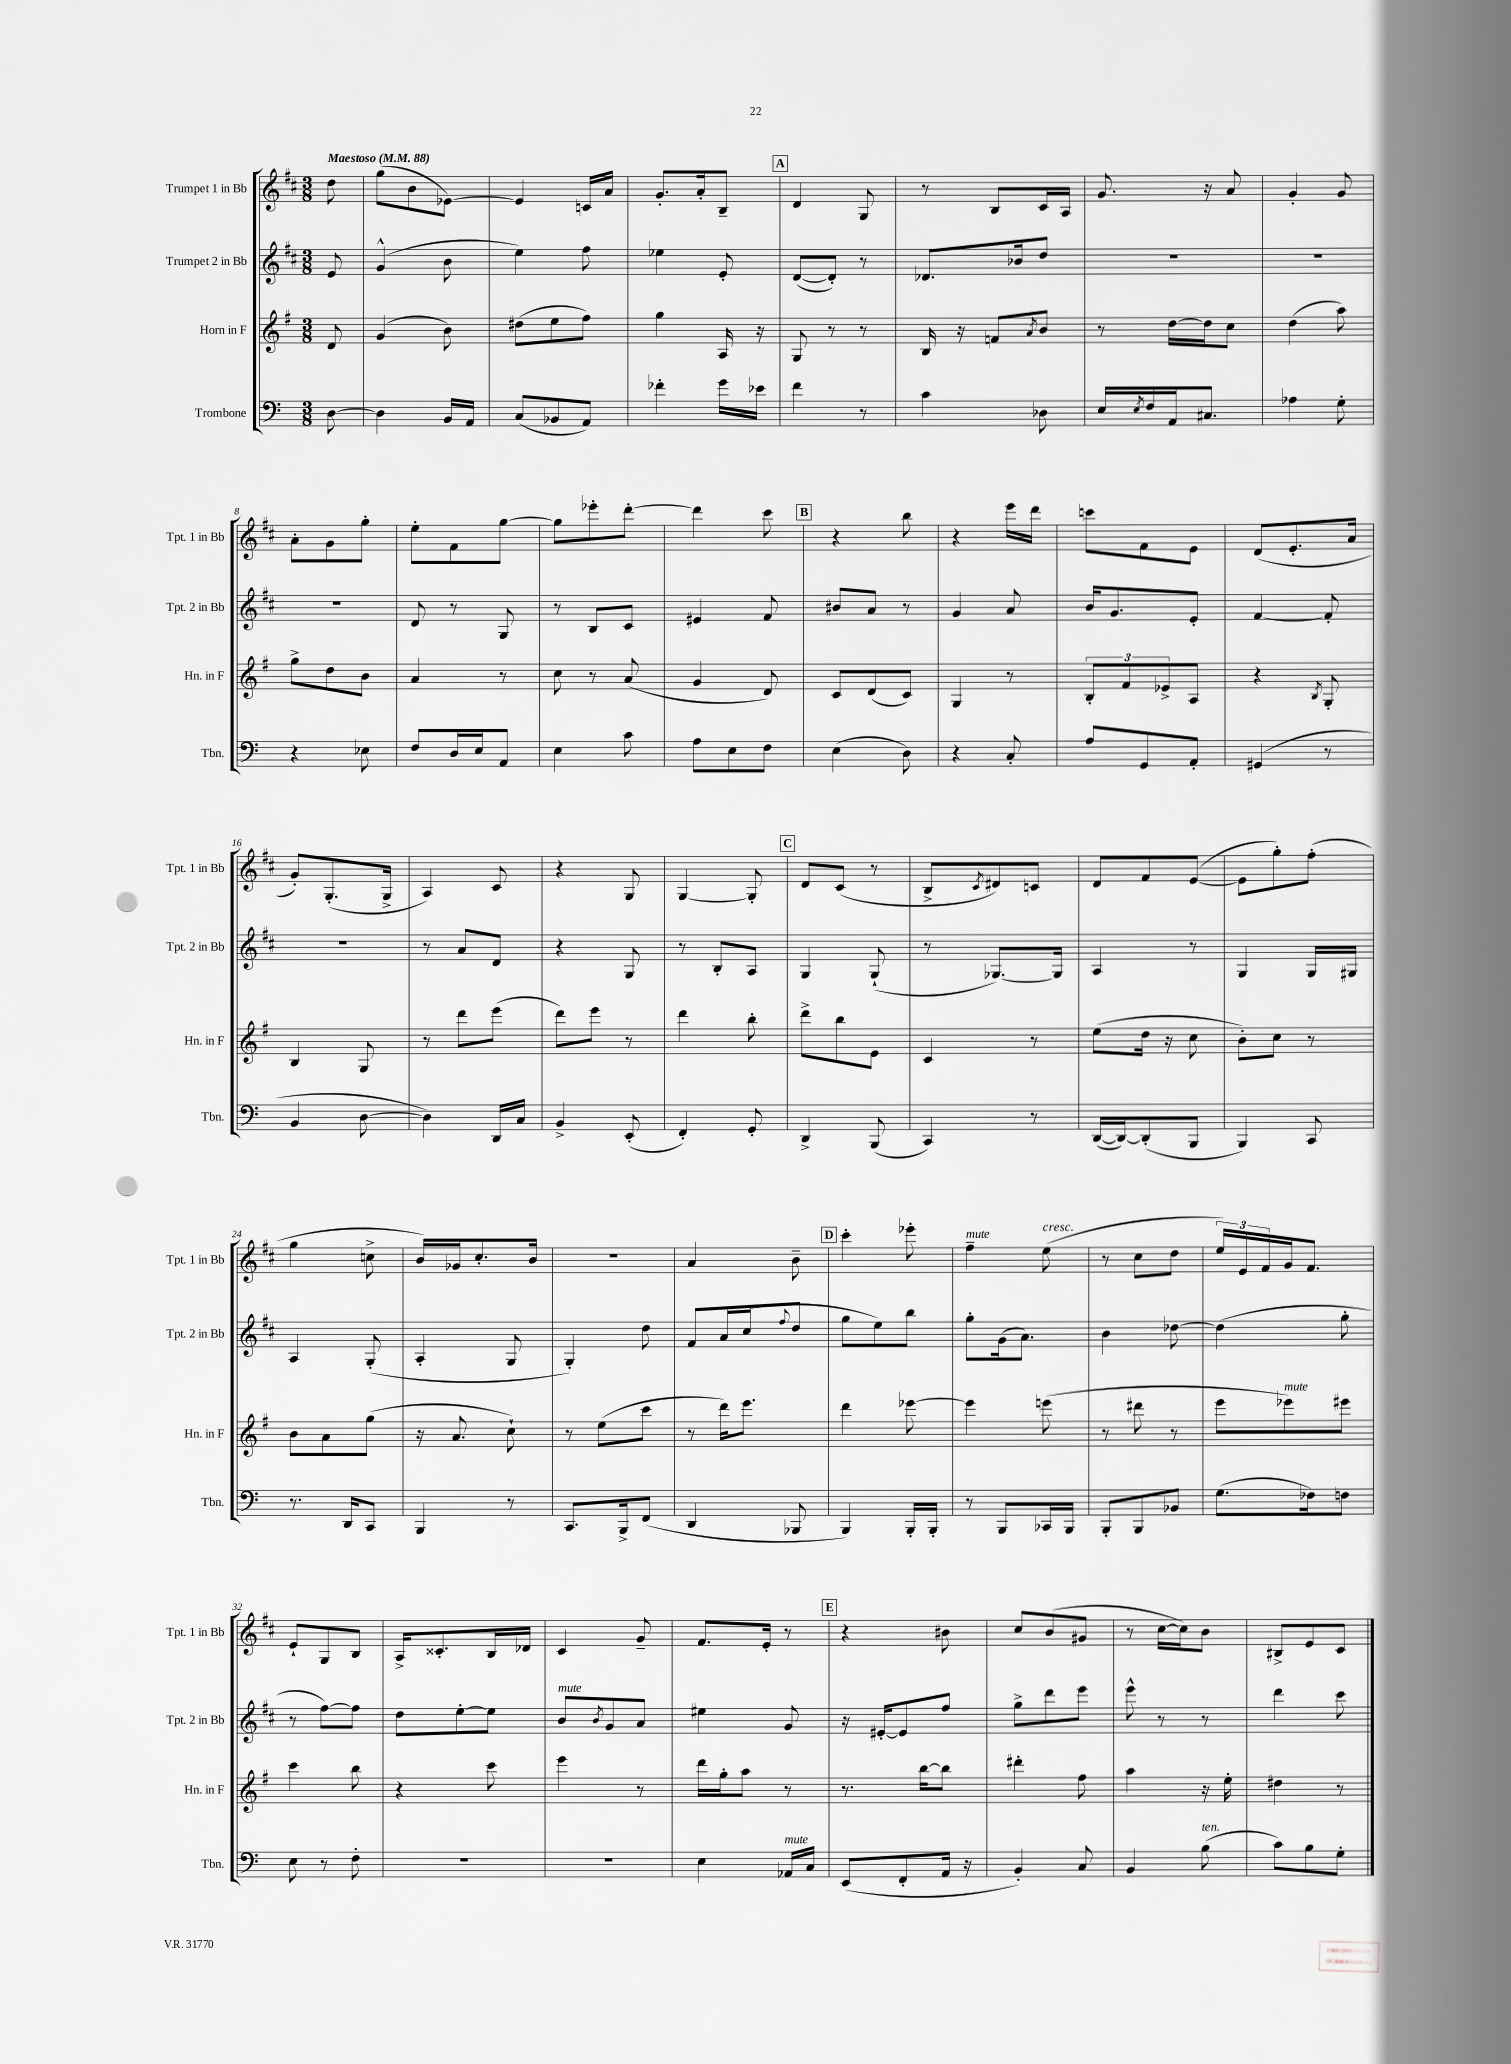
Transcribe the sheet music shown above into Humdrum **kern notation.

**kern	**kern	**kern	**kern
*part4	*part3	*part2	*part1
*staff4	*staff3	*staff2	*staff1
*I"Trombone	*I"Horn in F	*I"Trumpet 2 in Bb	*I"Trumpet 1 in Bb
*I'Tbn.	*I'Hn. in F	*I'Tpt. 2 in Bb	*I'Tpt. 1 in Bb
*clefF4	*clefG2	*clefG2	*clefG2
*k[]	*k[f#]	*k[f#c#]	*k[f#c#]
*M3/8	*M3/8	*M3/8	*M3/8
*MM88	*MM88	*MM88	*MM88
=	=	=	=
!	!	!	!LO:TX:a:B:t=Maestoso
[8D\	8d/	8e/	8dd\
=1	=1	=1	=1
4D\]	(4g/	(4g^^/	(8gg\L
.	.	.	8b\
16BB/LL	8b\)	8b\	[8e-X\J)
16AA/JJ	.	.	.
=2	=2	=2	=2
(8C/L	(8dd#X\L	4ee\)	4e-/]
8BB-X/	8ee\	.	.
8AA/J)	8ff#\J)	8ff#\	16cn/LL
.	.	.	16a/JJ
=3	=3	=3	=3
4f-X'\	4gg\	4ee-X\	8.g'/L
.	.	.	16a'/k
16g\LL	16A/	8e'/	8B~/J
16e-X\JJ	16r	.	.
!!LO:REH:place=s1:t=A
=4	=4	=4	=4
4f\	8G/	([8d/L	4d/
.	8r	8d'/J])	.
8r	8r	8r	8G/
=5	=5	=5	=5
4c\	16B/	8.d-X/L	8r
.	16r	.	.
.	8fn/L	.	8B/L
.	.	16b-X/k	.
.	8qa/	.	.
8D-X\	8b/J	8dd/J	16c#/L
.	.	.	16A/JJ
=6	=6	=6	=6
16E/LL	8r	4.r	8.g/
8qE/	.	.	.
16F/	.	.	.
16AA/J	[16dd\LL	.	.
8.C#X/J	16dd\J]	.	16r
.	8cc\J	.	8a/
=7	=7	=7	=7
4A-X\	(4dd\	4.r	4g'/
8G'\	8aa\)	.	8g/
!!LO:LB:g=z
=8	=8	=8	=8
4r	8gg^\L	4.r	8a'\L
.	8dd\	.	8g\
8E-X\	8b\J	.	8gg'\J
=9	=9	=9	=9
8F/L	4a/	8d/	8ee'\L
16D/L	.	8r	8f#\
16E/J	.	.	.
8AA/J	8r	8G/	[8gg\J
=10	=10	=10	=10
4E\	8cc\	8r	8gg\L]
.	8r	8B/L	8eee-X'\
8c\	(8a/	8c#/J	[8ddd'\J
=11	=11	=11	=11
8A\L	4g/	4e#X/	4ddd\]
8E\	.	.	.
8F\J	8d/)	8f#/	8ccc#\
!!LO:REH:place=s1:t=B
=12	=12	=12	=12
(4E\	8c/L	8b#X/L	4r
.	(8d/	8a/J	.
8D\)	8c/J)	8r	8bb\
=13	=13	=13	=13
4r	4G/	4g/	4r
8C'/	8r	8a/	16eee\LL
.	.	.	16ddd\JJ
=14	=14	=14	=14
8A/L	12B'/L	16b/KL	8cccn\L
.	.	8.g/	.
.	12f#/	.	.
8GG/	.	.	8f#\
.	12e-X^/	.	.
8AA'/J	8A/J	8e'/J	8e\J
=15	=15	=15	=15
(4GG#X/	4r	[4f#/	(8d/L
.	.	.	8.e'/
.	8qB/	.	.
8r	8G'/	8f#'/]	.
.	.	.	16a/Jk
!!LO:LB:g=z
=16	=16	=16	=16
4BB/	4B/	4.r	8g'/L)
.	.	.	(8.G'/
[8D\	8G/	.	.
.	.	.	16G^/Jk
=17	=17	=17	=17
4D\])	8r	8r	4A/)
.	8ddd\L	8a/L	.
16DD/LL	(8eee\J	8d/J	8c#/
16C/JJ	.	.	.
=18	=18	=18	=18
4BB^/	8ddd\L)	4r	4r
.	8eee\J	.	.
(8EE'/	8r	8G/	8G/
=19	=19	=19	=19
4FF'/)	4ddd\	8r	[4G/
.	.	8B'/L	.
8GG'/	8bb'\	8A/J	8G'/]
!!LO:REH:place=s1:t=C
=20	=20	=20	=20
4DD^/	8ddd^\L	4G/	8d/L
.	8bb\	.	(8c#/J
(8BBB/	8e\J	(8G`/	8r
=21	=21	=21	=21
4CC/)	4c/	8r	8B^/L
.	.	.	8qc#/
.	.	[8.G-X/L)	8d#X/)
8r	8r	.	8cn/J
.	.	16G-/Jk]	.
=22	=22	=22	=22
([16DD/LL	(8ee\L	4A/	8d/L
16DD/J_)	.	.	.
(8DD'/]	16dd\Jk	.	8f#/
.	16r	.	.
8BBB/J	8cc\	8r	([8e/J
=23	=23	=23	=23
4BBB/)	8b'\L)	4G/	8e\L]
.	8cc\J	.	8gg'\)
8CC/	8r	16G/LL	(8ff#'\J
.	.	16G#X/JJ	.
!!LO:LB:g=z
=24	=24	=24	=24
8.r	8b\L	4A/	4gg\
.	8a\	.	.
16DD/KL	.	.	.
8CC/J	(8gg\J	(8G'/	8ccn^\
=25	=25	=25	=25
4BBB/	16r	4A'/	16b/LL)
.	8.a/	.	16g-X/J
.	.	.	8.cc#'/
8r	8cc`\)	8G/	.
.	.	.	16b/Jk
=26	=26	=26	=26
8.CC/L	8r	4G'/)	4.r
.	(8ee\L	.	.
16BBB^/k	.	.	.
(8FF/J	8ccc\J	8dd\	.
=27	=27	=27	=27
4DD/	8r	8f#/L	4a/
.	16ddd\KL)	16a/L	.
.	8.eee\J	(16cc#/J	.
.	.	8qqff#/	.
8BBB-X/	.	8dd/J	8b~\
!!LO:REH:place=s1:t=D
=28	=28	=28	=28
4BBB/)	4ddd\	8gg\L	4ccc#'\
.	.	8ee\)	.
16BBB'/LL	[8eee-X\	8bb\J	8eee-X'\
16BBB'/JJ	.	.	.
=29	=29	=29	=29
!	!	!	!LO:TX:a:i:t=mute
8r	4eee-\]	8gg'\L	4ff#~\
8BBB/L	.	(16g\k	.
.	.	8.a\J)	.
!	!	!	!LO:TX:a:i:t=cresc.
16CC-X/L	(8eeen\	.	(8ee\
16BBB/JJ	.	.	.
=30	=30	=30	=30
8BBB'/L	8r	4b\	8r
8BBB/	8ddd#X\	.	8cc#\L
8BB-X/J	8r	[8dd-X\	8dd\J
=31	=31	=31	=31
(8.G\L	8eee\L	(4dd-\]	24ee/LL)
.	.	.	24e/
.	.	.	24f#/
!	!LO:TX:a:i:t=mute	!	!
.	8eee-X\)	.	16g/J
16F-X\k)	.	.	8.f#/J
8Fn\J	8eee#X\J	8gg'\	.
!!LO:LB:g=z
=32	=32	=32	=32
8E\	4ccc\	8r	8e`/L
8r	.	[8ff#\L)	8G/
8F'\	8bb\	8ff#\J]	8B/J
=33	=33	=33	=33
4.r	4r	8dd\L	16A^/KL
.	.	.	8.c##X'/
.	.	[8ee'\	.
.	8ccc\	8ee\J]	16B/L
.	.	.	16d-X/JJ
=34	=34	=34	=34
!	!	!LO:TX:a:i:t=mute	!
4.r	4eee\	8b/L	4c#/
.	.	8qb/	.
.	.	8g/	.
.	8r	8a/J	8g~/
=35	=35	=35	=35
4E\	16ddd\LL	4ee#X\	8.f#/L
.	16gg'\J	.	.
.	8aa\J	.	.
.	.	.	16e'/Jk
!LO:TX:a:i:t=mute	!	!	!
16AA-X/LL	8r	8g/	8r
16C/JJ	.	.	.
!!LO:REH:place=s1:t=E
=36	=36	=36	=36
(8EE/L	8.r	16r	4r
.	.	[16e#X'/KL	.
8FF'/	.	8e#/]	.
.	[16bb\KL	.	.
16AA/Jk	8bb\J]	8ff#/J	8b#X\
16r	.	.	.
=37	=37	=37	=37
4BB'/)	4ddd#X'\	8gg^\L	8cc#/L
.	.	8ddd\	(8b/
8C/	8ff#\	8eee\J	8g#X/J
=38	=38	=38	=38
4BB/	4aa\	8eee^^\	8r
.	.	8r	[16cc#\LL
.	.	.	16cc#\J])
!LO:TX:a:i:t=ten.	!	!	!
(8B\	16r	8r	8b\J
.	16ee'\	.	.
=39	=39	=39	=39
8c\L)	4dd#X\	4ddd\	8B#X^/L
8B\	.	.	8e/
8G'\J	8r	8ccc#\	8c#/J
==	==	==	==
*-	*-	*-	*-
